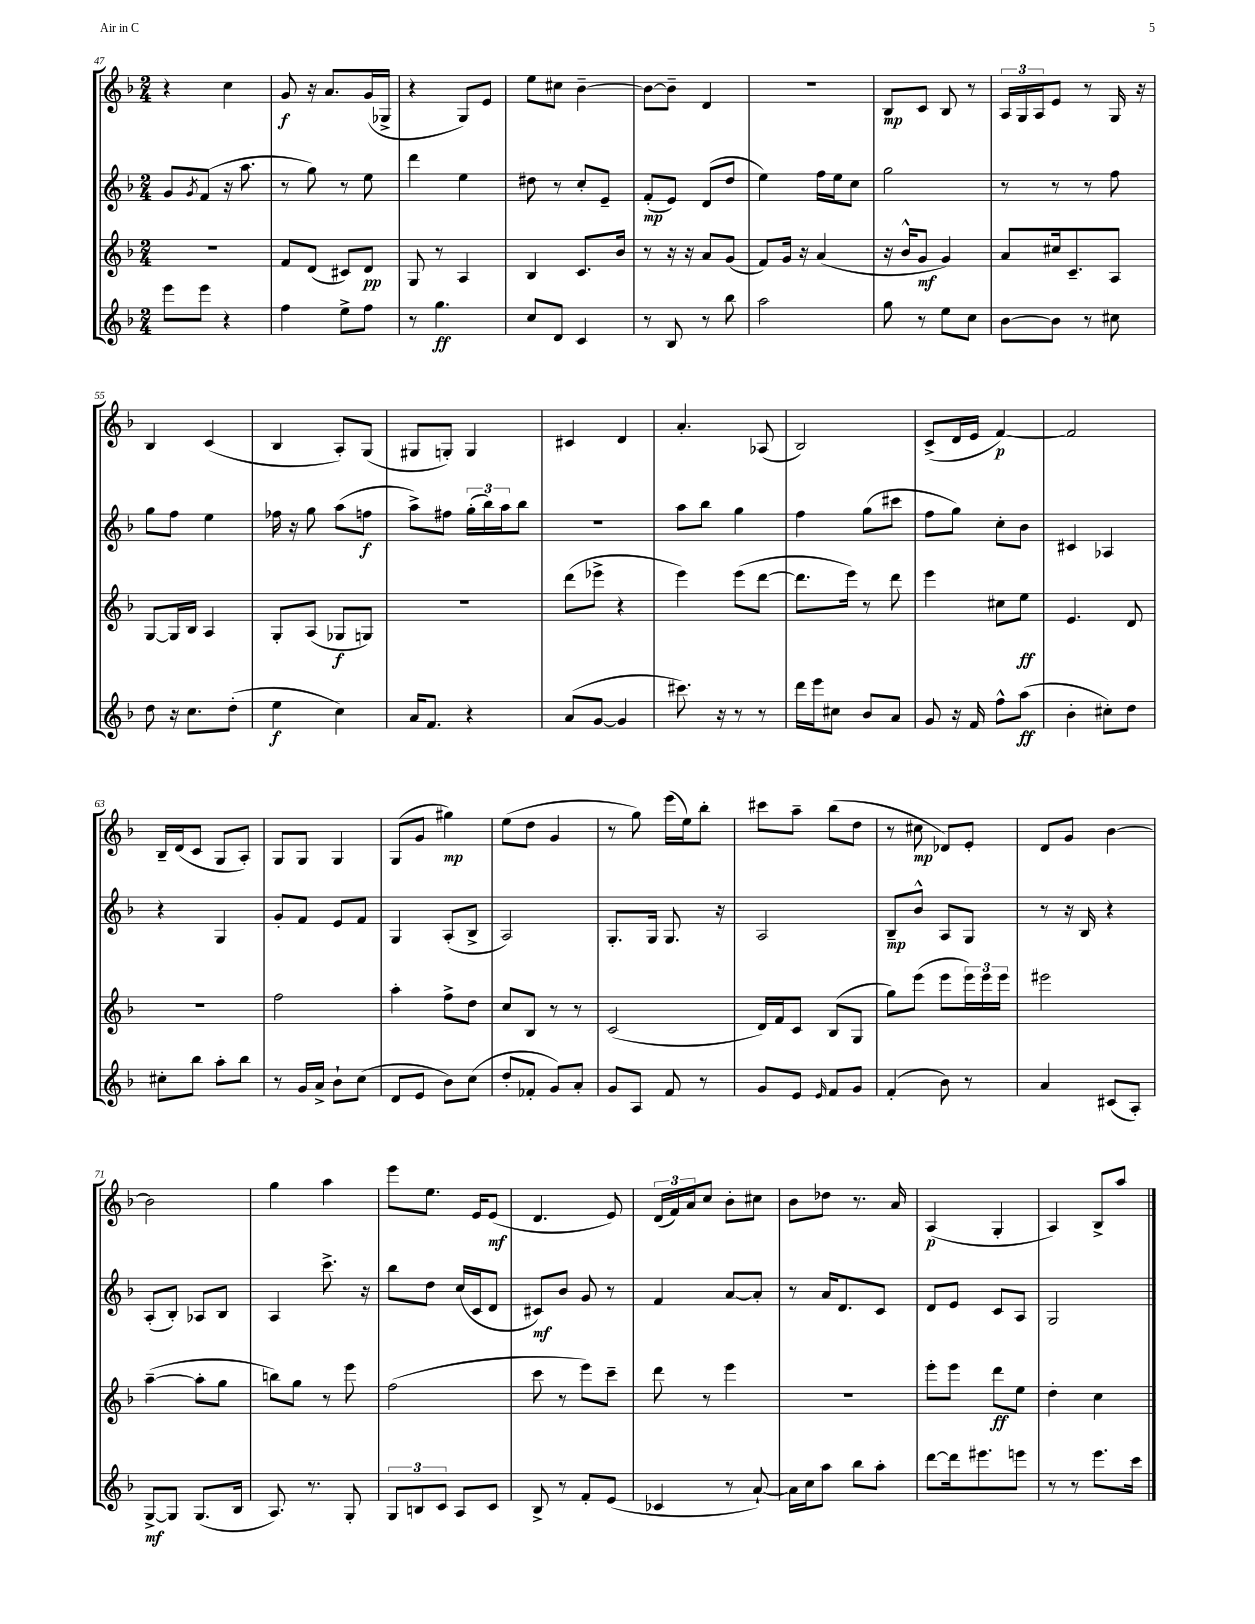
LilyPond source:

<<
\new StaffGroup <<
\new Staff = "s0" {
    \clef treble \key f \major \numericTimeSignature \time 2/4
    r4 c''4 |
    g'8\f r16 a'8. g'16( ges16-> |
    r4 g8) e'8 |
    e''8 cis''8 bes'4~-- |
    bes'8~ bes'8-- d'4 |
    R2 |
    bes8\mp c'8 bes8 r8 |
    \tuplet 3/2 { a16 g16 a16 } e'8 r8 g16 r16 |
    bes4 c'4( |
    bes4 a8-.) g8( |
    gis8 g8-.) g4 |
    cis'4 d'4 |
    a'4.-. aes8( |
    bes2) |
    c'8->( d'16 e'16 f'4~\p) |
    f'2 |
    bes16-- d'16( c'8 g8 a8-.) |
    g8 g8 g4 |
    g8( g'8 gis''4\mp) |
    e''8( d''8 g'4 |
    r8 g''8) e'''16( e''16) bes''8-. |
    cis'''8 a''8-- bes''8( d''8 |
    r8 cis''8\mp des'8) e'8-. |
    d'8 g'8 bes'4~ |
    bes'2 |
    g''4 a''4 |
    e'''8 e''8. e'16 e'8\mf( |
    d'4. e'8) |
    \tuplet 3/2 { d'16( f'16) a'16 } c''8 bes'8-. cis''8 |
    bes'8 des''8 r8. a'16 |
    a4\p( g4-. |
    a4) bes8-> a''8 \bar "|." |
}
\new Staff = "s1" {
    \clef treble \key f \major \numericTimeSignature \time 2/4
    g'8 \acciaccatura { g'8 } f'8( r16 a''8. |
    r8 g''8) r8 e''8 |
    d'''4 e''4 |
    dis''8 r8 c''8-. e'8-- |
    f'8-.\mp( e'8) d'8( d''8 |
    e''4) f''16 e''16 c''8 |
    g''2 |
    r8 r8 r8 f''8 |
    g''8 f''8 e''4 |
    fes''16 r16 g''8 a''8( f''8\f |
    a''8->) fis''8 \tuplet 3/2 { g''16-.( bes''16) a''16 } bes''8 |
    r2 |
    a''8 bes''8 g''4 |
    f''4 g''8( cis'''8 |
    f''8 g''8) c''8-. bes'8 |
    cis'4 aes4 |
    r4 g4 |
    g'8-. f'8 e'8 f'8 |
    g4 a8-.( bes8-> |
    a2) |
    g8.-. g16 g8. r16 |
    a2 |
    bes8--\mp bes'8-^ a8 g8 |
    r8 r16 bes16 r4 |
    a8-.( bes8-.) aes8 bes8 |
    a4 c'''8.-> r16 |
    bes''8 d''8 c''16( c'16 d'8 |
    cis'8\mf) bes'8 g'8 r8 |
    f'4 a'8~ a'8-. |
    r8 a'16 d'8. c'8 |
    d'8 e'8 c'8 a8 |
    g2 \bar "|." |
}
\new Staff = "s2" {
    \clef treble \key f \major \numericTimeSignature \time 2/4
    r2 |
    f'8 d'8( cis'8) d'8\pp |
    g8 r8 a4 |
    bes4 c'8. bes'16 |
    r8 r16 r16 a'8 g'8( |
    f'8) g'16 r16 a'4( |
    r16 bes'16-^ g'8\mf g'4) |
    a'8 cis''16 c'8.-- a8 |
    g8~ g16 bes16 a4 |
    g8-. a8( ges8\f g8) |
    R2 |
    d'''8( ees'''8-> r4 |
    e'''4) e'''8( d'''8~ |
    d'''8. e'''16) r8 d'''8 |
    e'''4 cis''8 e''8\ff |
    e'4. d'8 |
    R2 |
    f''2 |
    a''4-. f''8-> d''8 |
    c''8 bes8 r8 r8 |
    c'2( |
    d'16) f'16 c'8 bes8( g8 |
    g''8) e'''8( e'''8 \tuplet 3/2 { e'''16) e'''16 e'''16 } |
    eis'''2 |
    a''4~--( a''8-. g''8 |
    b''8) g''8 r8 e'''8 |
    f''2( |
    c'''8 r8 e'''8) c'''8-- |
    d'''8 r8 e'''4 |
    R2 |
    e'''8-. e'''8 d'''8\ff e''8 |
    d''4-. c''4 \bar "|." |
}
\new Staff = "s3" {
    \clef treble \key f \major \numericTimeSignature \time 2/4
    e'''8 e'''8 r4 |
    f''4 e''8-> f''8 |
    r8 g''4.\ff |
    c''8 d'8 c'4 |
    r8 bes8 r8 bes''8 |
    a''2 |
    g''8 r8 e''8 c''8 |
    bes'8~ bes'8 r8 cis''8 |
    d''8 r16 c''8. d''8-.( |
    e''4\f c''4) |
    a'16 f'8. r4 |
    a'8( g'8~ g'4 |
    cis'''8.) r16 r8 r8 |
    d'''16 e'''16 cis''8 bes'8 a'8 |
    g'8 r16 f'16 f''8-^ a''8\ff( |
    bes'4-. cis''8-.) d''8 |
    cis''8-. bes''8 a''8-. bes''8 |
    r8 g'16 a'16-> bes'8-! c''8( |
    d'8 e'8 bes'8) c''8( |
    d''8-. fes'8-. g'8) a'8-. |
    g'8 a8 f'8 r8 |
    g'8 e'8 \grace { e'16 } f'8 g'8 |
    f'4-.( bes'8) r8 |
    a'4 cis'8( a8-.) |
    g8~->\mf g8 g8.( bes16 |
    a8.) r8. g8-. |
    \tuplet 3/2 { g8 b8 c'8 } a8 c'8 |
    bes8-> r8 f'8-. e'8( |
    ces'4 r8 a'8~-!) |
    a'16 c''16 a''8 bes''8 a''8-. |
    d'''8~ d'''16 eis'''8. e'''8 |
    r8 r8 e'''8. c'''16 \bar "|." |
}
>>
>>
\layout { \context { \Score currentBarNumber = #47 } }
